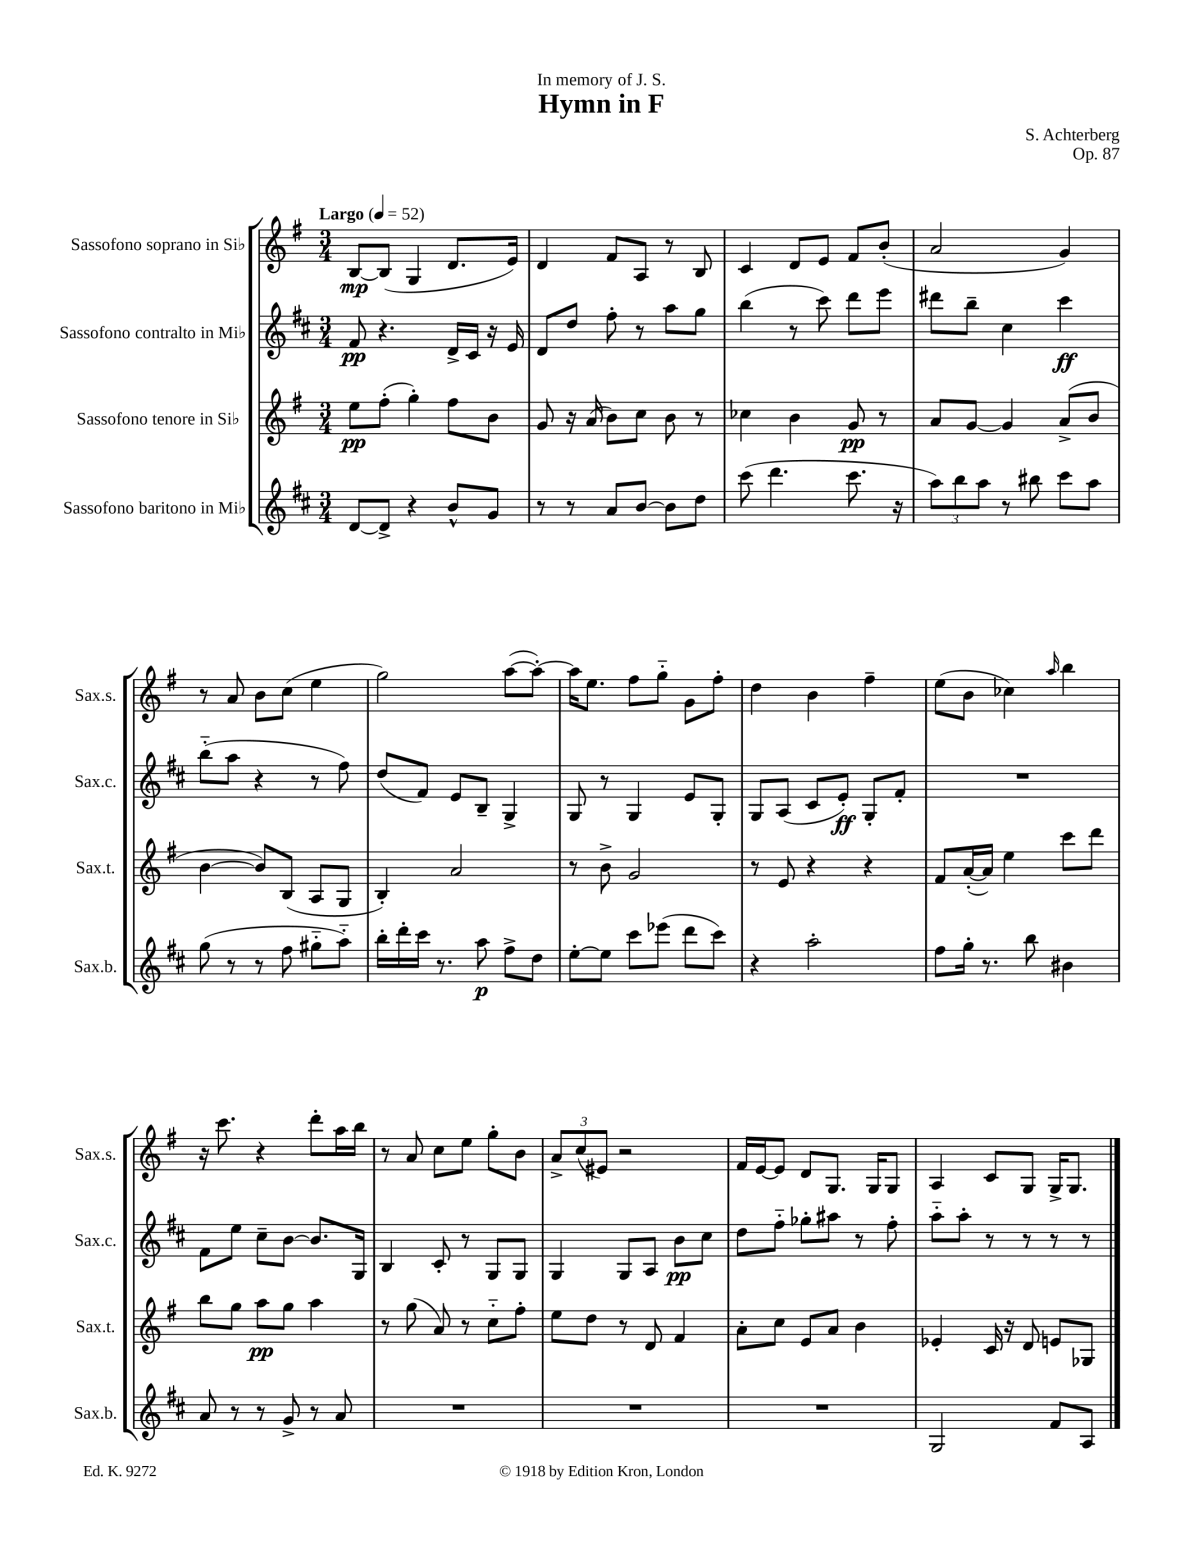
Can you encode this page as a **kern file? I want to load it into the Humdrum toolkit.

**kern	**kern	**kern	**kern
*staff4	*staff3	*staff2	*staff1
*clefG2	*clefG2	*clefG2	*clefG2
*k[f#c#]	*k[f#]	*k[f#c#]	*k[f#]
*M3/4	*M3/4	*M3/4	*M3/4
*MM52	*MM52	*MM52	*MM52
[8d/L	8ee\L	8f#/	[8B/L
8d^/]J	(8ff#'\J	4.r	(8B/]J
4r	4gg'\)	.	4G/
8b^^/L	8ff#\L	16d^/LL	8.d/L
.	.	16c#/JJ	.
8g/J	8b\J	16r	.
.	.	16e/	16e/Jk)
=	=	=	=
8r	8g/	8d/L	4d/
8r	16r	8dd/J	.
.	(16a/	.	.
8a/L	8b\L)	8ff#'\	8f#/L
[8b/J	8cc\J	8r	8A/J
8b\]L	8b\	8aa\L	8r
8dd\J	8r	8gg\J	8B/
=	=	=	=
(8ccc#\	4cc-\	(4bb\	4c/
4.ddd\	.	.	.
.	4b\	8r	8d/L
.	.	8ccc#\)	8e/J
8.ccc#\	8g/	8ddd\L	8f#/L
.	8r	8eee\J	(8b'/J
16r	.	.	.
=	=	=	=
12aa\L)	8a/L	8ddd#\L	2a/
12bb\	.	.	.
.	[8g/J	8bb~\J	.
12aa\J	.	.	.
8r	4g/]	4cc#\	.
8bb#\	.	.	.
8ccc#\L	(8a^/L	4ccc#\	4g/)
8aa\J	8b/J	.	.
=	=	=	=
(8gg\	[4b\	(8bb'~\L	8r
8r	.	8aa\J	8a/
8r	8b/]L)	4r	8b\L
8ff#\	(8B/J	.	(8cc\J
8gg#'~\L	8A/L	8r	4ee\
8aa'~\J)	8G/J	8ff#\)	.
=	=	=	=
16bb'\LL	4B'/)	(8dd/L	2gg\)
16ddd'\	.	.	.
16ccc#\JJ	.	8f#/J)	.
8.r	.	.	.
.	2a/	8e/L	.
8aa\	.	8B~/J	.
8ff#^\L	.	4G^/	([8aa\L
8dd\J	.	.	8aa'\_J)
=	=	=	=
[8ee'\L	8r	8G/	16aa\]LK
.	.	.	8.ee\J
8ee\]J	8b^\	8r	.
8ccc#\L	2g/	4G/	8ff#\L
(8eee-\J	.	.	8gg'~\J
8ddd\L	.	8e/L	8g\L
8ccc#\J)	.	8G'/J	8ff#'\J
=	=	=	=
4r	8r	8G/L	4dd\
.	8e/	(8A/J	.
2aa'\	4r	8c#/L	4b\
.	.	8e'/J)	.
.	4r	8G'/L	4ff#~\
.	.	8f#'/J	.
=	=	=	=
8ff#\L	8f#/L	2.r	(8ee\L
16gg'\Jk	([16a'/L	.	8b\J
8.r	16a/]JJ)	.	.
.	4ee\	.	4cc-\)
8bb\	.	.	.
.	.	.	16qqaa/
4b#\	8ccc\L	.	4bb\
.	8ddd\J	.	.
=	=	=	=
8a/	8bb\L	8f#\L	16r
.	.	.	8.ccc\
8r	8gg\J	8ee\J	.
8r	8aa\L	8cc#~\L	4r
8g^/	8gg\J	[8b\J	.
8r	4aa\	8.b/]L	8ddd'\L
8a/	.	.	16aa\L
.	.	16G/Jk	16bb\JJ
=	=	=	=
2.r	8r	4B/	8r
.	(8gg\	.	8a/
.	8a/)	8c#'/	8cc\L
.	8r	8r	8ee\J
.	8cc'~\L	8G/L	8gg'\L
.	8ff#'\J	8G/J	8b\J
=	=	=	=
2.r	8ee\L	4G/	12a^/L
.	.	.	(12cc/
.	8dd\J	.	.
.	.	.	12e#/J)
.	8r	8G/L	2r
.	8d/	8A/J	.
.	4f#/	8b\L	.
.	.	8cc#\J	.
=	=	=	=
2.r	8a'\L	8dd\L	16f#/LL
.	.	.	[16e/J
.	8cc\J	8ff#'~\J	8e/]J
.	8e/L	8gg-'\L	8d/L
.	8a/J	8aa#\J	8.G/J
.	4b\	8r	.
.	.	.	16G/LK
.	.	8ff#'\	8G/J
=	=	=	=
2G/	4e-'/	8aa'~\L	4A/
.	.	8aa'\J	.
.	16c/	8r	8c/L
.	16r	.	.
.	8d/	8r	8G/J
8f#/L	8e/L	8r	16G^/LK
.	.	.	8.G/J
8A/J	8G-/J	8r	.
==	==	==	==
*-	*-	*-	*-
